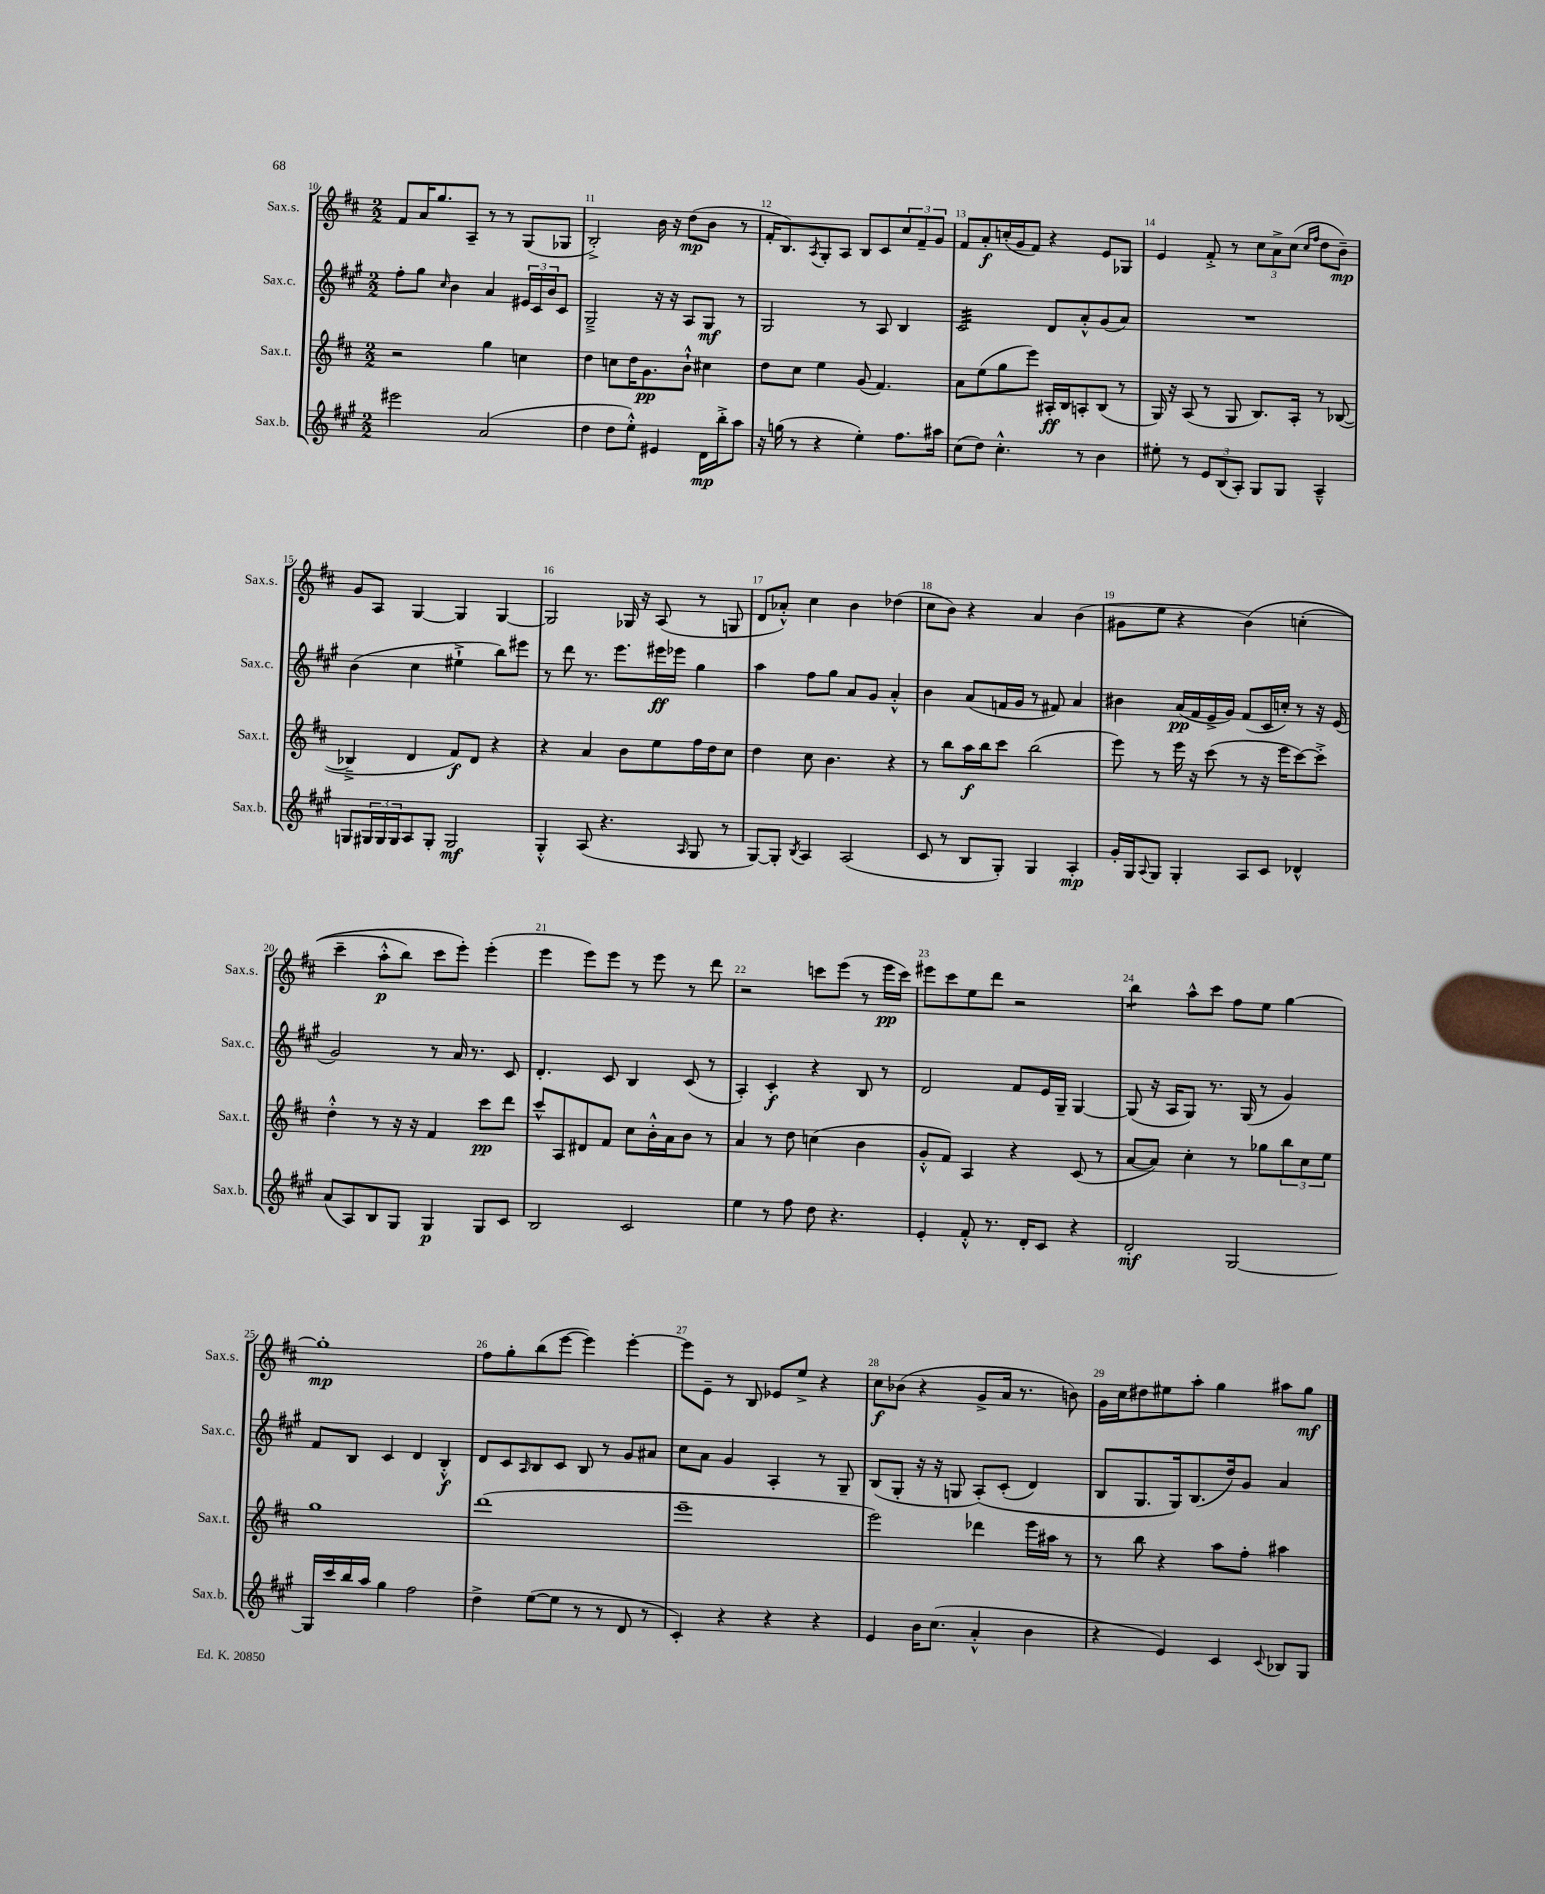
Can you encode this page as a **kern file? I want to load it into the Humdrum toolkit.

**kern	**dynam	**kern	**dynam	**kern	**dynam	**kern	**dynam
*part4	*part4	*part3	*part3	*part2	*part2	*part1	*part1
*staff4	*staff4	*staff3	*staff3	*staff2	*staff2	*staff1	*staff1
*I"Sax.b.	*	*I"Sax.t.	*	*I"Sax.c.	*	*I"Sax.s.	*
*I'Sax.b.	*	*I'Sax.t.	*	*I'Sax.c.	*	*I'Sax.s.	*
*clefG2	*	*clefG2	*	*clefG2	*	*clefG2	*
*k[f#c#g#]	*	*k[f#c#]	*	*k[f#c#g#]	*	*k[f#c#]	*
*M2/2	*	*M2/2	*	*M2/2	*	*M2/2	*
=10	=10	=10	=10	=10	=10	=10	=10
2eee#X\	.	2r	.	8ff#'\L	.	8f#/L	.
.	.	.	.	8gg#\J	.	16a/K	.
.	.	.	.	.	.	8.gg/	.
.	.	.	.	16qqcc#/	.	.	.
.	.	.	.	4b\	.	.	.
.	.	.	.	.	.	8A~/J	.
(2a/	.	4gg\	.	4a/	.	8r	.
.	.	.	.	.	.	8r	.
.	.	4ccn\	.	24e#X/LL	.	(8G/L	.
.	.	.	.	24c#/	.	.	.
.	.	.	.	24b/J	.	.	.
.	.	.	.	8c#/J	.	8G-X/J	.
=11	=11	=11	=11	=11	=11	=11	=11
4dd\	.	4dd\	.	2G#~^/	.	2B'^/)	.
8dd\L	.	8ccn\L	.	.	.	.	.
8ee'^^\J)	.	16dd\K	.	.	.	.	.
.	.	8.g\	pp	.	.	.	.
4e#X/	.	.	.	16r	.	16b\	.
.	.	.	.	16r	.	16r	.
.	.	8b`^^\J	.	8A/L	.	(8dd\L	mp
16d\LL	mp	4cc#X\	.	8G#/J	mf	8b\J	.
16bb'^\J	.	.	.	.	.	.	.
8aa\J	.	.	.	8r	.	8r	.
=12	=12	=12	=12	=12	=12	=12	=12
16r	.	8dd\L	.	2G#/	.	16f#'/KL	.
(16ggn\	.	.	.	.	.	8.B/)	.
8r	.	8cc#\J	.	.	.	.	.
.	.	.	.	.	.	8qA/	.
4r	.	4ee\	.	.	.	8G'/	.
.	.	.	.	.	.	8A/J	.
4ee'\)	.	(8g/	.	8r	.	8B/L	.
.	.	4.f#/)	.	8A/	.	8c#/	.
8.ff#\L	.	.	.	4B/	.	12cc#/	.
.	.	.	.	.	.	12f#~/	.
.	.	.	.	.	.	12g/J	.
16aa#X\Jk	.	.	.	.	.	.	.
=13	=13	=13	=13	=13	=13	=13	=13
*	*	*	*	*tremolo	*	*	*
(8cc#\L	.	8a\L	.	32c#/LLL	.	8f#/L	.
.	.	.	.	32c#/	.	.	.
.	.	.	.	32c#/	.	.	.
.	.	.	.	32c#/	.	.	.
8dd\J)	.	(8ee\	.	32c#/	.	8a'/	f
.	.	.	.	32c#/	.	.	.
.	.	.	.	32c#/	.	.	.
.	.	.	.	32c#/	.	.	.
4.cc#'^^\	.	8gg\	.	32c#/	.	(16ccn'/L	.
.	.	.	.	32c#/	.	.	.
.	.	.	.	32c#/	.	16g/J	.
.	.	.	.	32c#/	.	.	.
.	.	8eee\J)	.	32c#/	.	8f#/J)	.
.	.	.	.	32c#/	.	.	.
.	.	.	.	32c#/	.	.	.
.	.	.	.	32c#/JJJ	.	.	.
*	*	*	*	*Xtremolo	*	*	*
.	.	16A#X'/LL	ff	8d/L	.	4r	.
.	.	16B/J	.	.	.	.	.
8r	.	8An'/	.	8a'^^/	.	.	.
4b\	.	(8B/J	.	(8g#/	.	8e/L	.
.	.	8r	.	8a/J)	.	8G-X/J	.
=14	=14	=14	=14	=14	=14	=14	=14
8ee#X'\	.	16G/)	.	1r	.	4e/	.
.	.	16r	.	.	.	.	.
8r	.	(8A/	.	.	.	.	.
12e/L	.	8r	.	.	.	8f#'^/	.
(12B/	.	.	.	.	.	.	.
.	.	8G/	.	.	.	8r	.
12A'/J)	.	.	.	.	.	.	.
8G#/L	.	8.B/L)	.	.	.	12cc#\L	.
.	.	.	.	.	.	12a^\	.
8G#/J	.	.	.	.	.	.	.
.	.	.	.	.	.	(12cc#\J	.
.	.	16A'/Jk	.	.	.	.	.
.	.	.	.	.	.	16qqcc#/LL	.
.	.	.	.	.	.	16qqff#/JJ	.
4A~^^/	.	8r	.	.	.	8dd\L	.
.	.	([8B-X/	.	.	.	8b~\J)	mp
!!LO:LB:g=z
=15	=15	=15	=15	=15	=15	=15	=15
8Gn/L	.	4B-X~^/]	.	(4b\	.	8g/L	.
24G#X/L	.	.	.	.	.	8A/J	.
24G#/	.	.	.	.	.	.	.
24G#/J	.	.	.	.	.	.	.
8A/	.	4d/	.	4cc#\	.	[4G/	.
8G#'/J	.	.	.	.	.	.	.
2G#/	mf	8f#/L)	f	4ee#X`^\	.	4G/]	.
.	.	8d/J	.	.	.	.	.
.	.	4r	.	8bb\L)	.	[4G/	.
.	.	.	.	8eee#X\J	.	.	.
=16	=16	=16	=16	=16	=16	=16	=16
4G#'^^/	.	4r	.	8r	.	2G/]	.
.	.	.	.	8ddd\	.	.	.
(8A/	.	4a/	.	8.r	.	.	.
4.r	.	.	.	.	.	.	.
.	.	.	.	8.eee\L	.	.	.
.	.	8b\L	.	.	.	16G-X/	.
.	.	.	.	.	.	16r	.
.	.	8ee\	.	16eee#X\L	ff	(8A/	.
.	.	.	.	16eee-X\JJ	.	.	.
16qqA/	.	.	.	.	.	.	.
8G#/	.	16ff#\L	.	4gg#\	.	8r	.
.	.	16dd\J	.	.	.	.	.
8r	.	8cc#\J	.	.	.	8Gn/	.
=17	=17	=17	=17	=17	=17	=17	=17
[8G#/L)	.	4dd\	.	4aa\	.	8d/L	.
8G#'/J]	.	.	.	.	.	8a-X'^^/J)	.
8qB/	.	.	.	.	.	.	.
4A/	.	8cc#\	.	8ff#\L	.	4cc#\	.
.	.	4.b\	.	8gg#\J	.	.	.
(2A/	.	.	.	8a/L	.	4b\	.
.	.	.	.	8g#/J	.	.	.
.	.	4r	.	4a'^^/	.	(4dd-X\	.
=18	=18	=18	=18	=18	=18	=18	=18
8c#/	.	8r	.	4b\	.	8cc#\L	.
8r	.	8bb\L	.	.	.	8b\J)	.
8B/L	.	16aa\L	f	(8a/L	.	4r	.
.	.	16bb\J	.	.	.	.	.
8G#'/J)	.	8ccc#\J	.	16fn/L	.	.	.
.	.	.	.	16g#/JJ	.	.	.
4G#/	.	(2bb\	.	8r	.	4a/	.
.	.	.	.	8f#X/)	.	.	.
4A'/	mp	.	.	4a/	.	(4b\	.
=19	=19	=19	=19	=19	=19	=19	=19
16g#'/LL	.	8eee\)	.	4b#X\	.	8g#X\L	.
16G#/J	.	.	.	.	.	.	.
8qqA/	.	.	.	.	.	.	.
8G#/J	.	8r	.	.	.	8ee\J	.
4G#'/	.	16eee\	.	(16a/LL	pp	4r	.
.	.	16r	.	16f#/	.	.	.
.	.	(8ccc#\	.	16e^/	.	.	.
.	.	.	.	16g#/JJ)	.	.	.
8A/L	.	8r	.	(8f#/L	.	(4b\)	.
8c#/J	.	16r	.	16c#/L	.	.	.
.	.	16eee\KL	.	16ccn'/JJ)	.	.	.
4d-X^^/	.	[8ccc#\)	.	8r	.	(4ccn'\	.
.	.	8ccc#'^\J]	.	16r	.	.	.
.	.	.	.	(16e/	.	.	.
!!LO:LB:g=z
=20	=20	=20	=20	=20	=20	=20	=20
(8a/L	.	4dd'^^\	.	2g#/)	.	4ccc#~\	.
8A/)	.	.	.	.	.	.	.
8B/	.	8r	.	.	.	8aa'^^\L	p
8G#/J	.	16r	.	.	.	8bb\J)	.
.	.	16r	.	.	.	.	.
4G#/	p	4f#/	.	8r	.	8ccc#\L	.
.	.	.	.	16a/	.	8eee'\J)	.
.	.	.	.	8.r	.	.	.
8G#/L	.	8ccc#\L	pp	.	.	(4eee'\	.
8c#/J	.	8ddd\J	.	8c#/	.	.	.
=21	=21	=21	=21	=21	=21	=21	=21
2B/	.	8ccc#^^/L	.	4.d'/	.	4eee\	.
.	.	8A/	.	.	.	.	.
.	.	8d#X/	.	.	.	8eee\L)	.
.	.	8f#/J	.	8c#/	.	8eee\J	.
2c#/	.	8cc#\L	.	4B/	.	8r	.
.	.	16b'^^\L	.	.	.	8eee\	.
.	.	16a\J	.	.	.	.	.
.	.	8b\J	.	(8c#/	.	8r	.
.	.	8r	.	8r	.	8ddd\	.
=22	=22	=22	=22	=22	=22	=22	=22
4ee\	.	4a/	.	4A'/)	.	2r	.
8r	.	8r	.	4c#'/	f	.	.
8ff#\	.	8dd\	.	.	.	.	.
8dd\	.	(4ccn\	.	4r	.	8cccn\L	.
4.r	.	.	.	.	.	(8eee\J	.
.	.	4b\	.	8B/	.	8r	.
.	.	.	.	8r	.	16eee\LL	pp
.	.	.	.	.	.	16ccc\JJ)	.
=23	=23	=23	=23	=23	=23	=23	=23
4e'/	.	8g'^^/L	.	2d/	.	8eee#X\L	.
.	.	8f#/J)	.	.	.	8ccc#\	.
8f#'^^/	.	4A/	.	.	.	8ee\	.
8.r	.	.	.	.	.	8ddd\J	.
.	.	4r	.	8f#/L	.	2r	.
16d'/KL	.	.	.	.	.	.	.
8c#/J	.	.	.	16e/L	.	.	.
.	.	.	.	16G#~/JJ	.	.	.
4r	.	(8c#/	.	[4G#/	.	.	.
.	.	8r	.	.	.	.	.
=24	=24	=24	=24	=24	=24	=24	=24
*	*	*	*	*	*	*tremolo	*
2d'/	mf	[8a/L	.	(8G#/]	.	8bb\L	.
.	.	8a/J])	.	16r	.	8bb\J	.
*	*	*	*	*	*	*Xtremolo	*
.	.	.	.	16A/KL	.	.	.
.	.	4cc#'\	.	8G#/J)	.	8aa^^\L	.
.	.	.	.	8.r	.	8ccc#\J	.
[2G#/	.	8r	.	.	.	8ff#\L	.
.	.	.	.	(16G#/	.	.	.
.	.	8gg-X\L	.	8r	.	8ee\J	.
.	.	12bb\	.	4g#/)	.	[4gg\	.
.	.	12cc#\	.	.	.	.	.
.	.	12ee\J	.	.	.	.	.
!!LO:LB:g=z
=25	=25	=25	=25	=25	=25	=25	=25
16G#/LL]	.	1gg	.	8f#/L	.	1gg']	mp
16ccc#/	.	.	.	.	.	.	.
16bb/	.	.	.	8B/J	.	.	.
16aa/JJ	.	.	.	.	.	.	.
4gg#\	.	.	.	4c#/	.	.	.
2ff#\	.	.	.	4d/	.	.	.
.	.	.	.	4B'^^/	f	.	.
=26	=26	=26	=26	=26	=26	=26	=26
4dd^\	.	(1ddd	.	8d/L	.	8ff#\L	.
.	.	.	.	8c#/	.	8gg'\	.
.	.	.	.	16qqA/	.	.	.
([8ee\L	.	.	.	8B/	.	(8bb\	.
8ee\J]	.	.	.	8c#/J	.	[8eee\J	.
8r	.	.	.	8B/	.	4eee\])	.
8r	.	.	.	8r	.	.	.
8d/	.	.	.	8g#/L	.	[4eee'\	.
8r	.	.	.	8a#X/J	.	.	.
=27	=27	=27	=27	=27	=27	=27	=27
4c#'/)	.	1eee~	.	8cc#\L	.	8eee\L]	.
.	.	.	.	8a\J	.	8e~\J	.
4r	.	.	.	4g#/	.	8r	.
.	.	.	.	.	.	8B/	.
4r	.	.	.	4A'/	.	8e-X/L	.
.	.	.	.	.	.	8ee^/J	.
4r	.	.	.	8r	.	4r	.
.	.	.	.	8G#~/	.	.	.
=28	=28	=28	=28	=28	=28	=28	=28
4e/	.	2eee\)	.	(8B/L	.	8cc#\L	f
.	.	.	.	8G#'/J	.	(8b-X\J	.
16b\KL	.	.	.	16r	.	4r	.
(8.cc#\J	.	.	.	16r	.	.	.
.	.	.	.	8Gn/	.	.	.
4a'^^/	.	4ddd-X\	.	(8A'/L)	.	8g^/L	.
.	.	.	.	(8c#'/J	.	16a/Jk	.
.	.	.	.	.	.	8.r	.
4b\	.	16eee\LL	.	4d/)	.	.	.
.	.	16aa#X\JJ	.	.	.	.	.
.	.	8r	.	.	.	8bn\)	.
=29	=29	=29	=29	=29	=29	=29	=29
4r	.	8r	.	8B/L	.	16g\LL	.
.	.	.	.	.	.	16cc#\J	.
.	.	8bb\	.	8.G#/	.	8dd#X\	.
4e/)	.	4r	.	.	.	8ee#X\	.
.	.	.	.	16G#/k)	.	.	.
.	.	.	.	(8.B/	.	8aa'\J	.
4c#/	.	8aa\L	.	.	.	4gg\	.
.	.	.	.	16dd/k)	.	.	.
.	.	8ff#'\J	.	8g#/J	.	.	.
8qqc#/	.	.	.	.	.	.	.
8B-X/L	.	4aa#X\	.	4a/	.	8aa#X\L	.
8G#/J	.	.	.	.	.	8gg\J	mf
==	==	==	==	==	==	==	==
*-	*-	*-	*-	*-	*-	*-	*-
